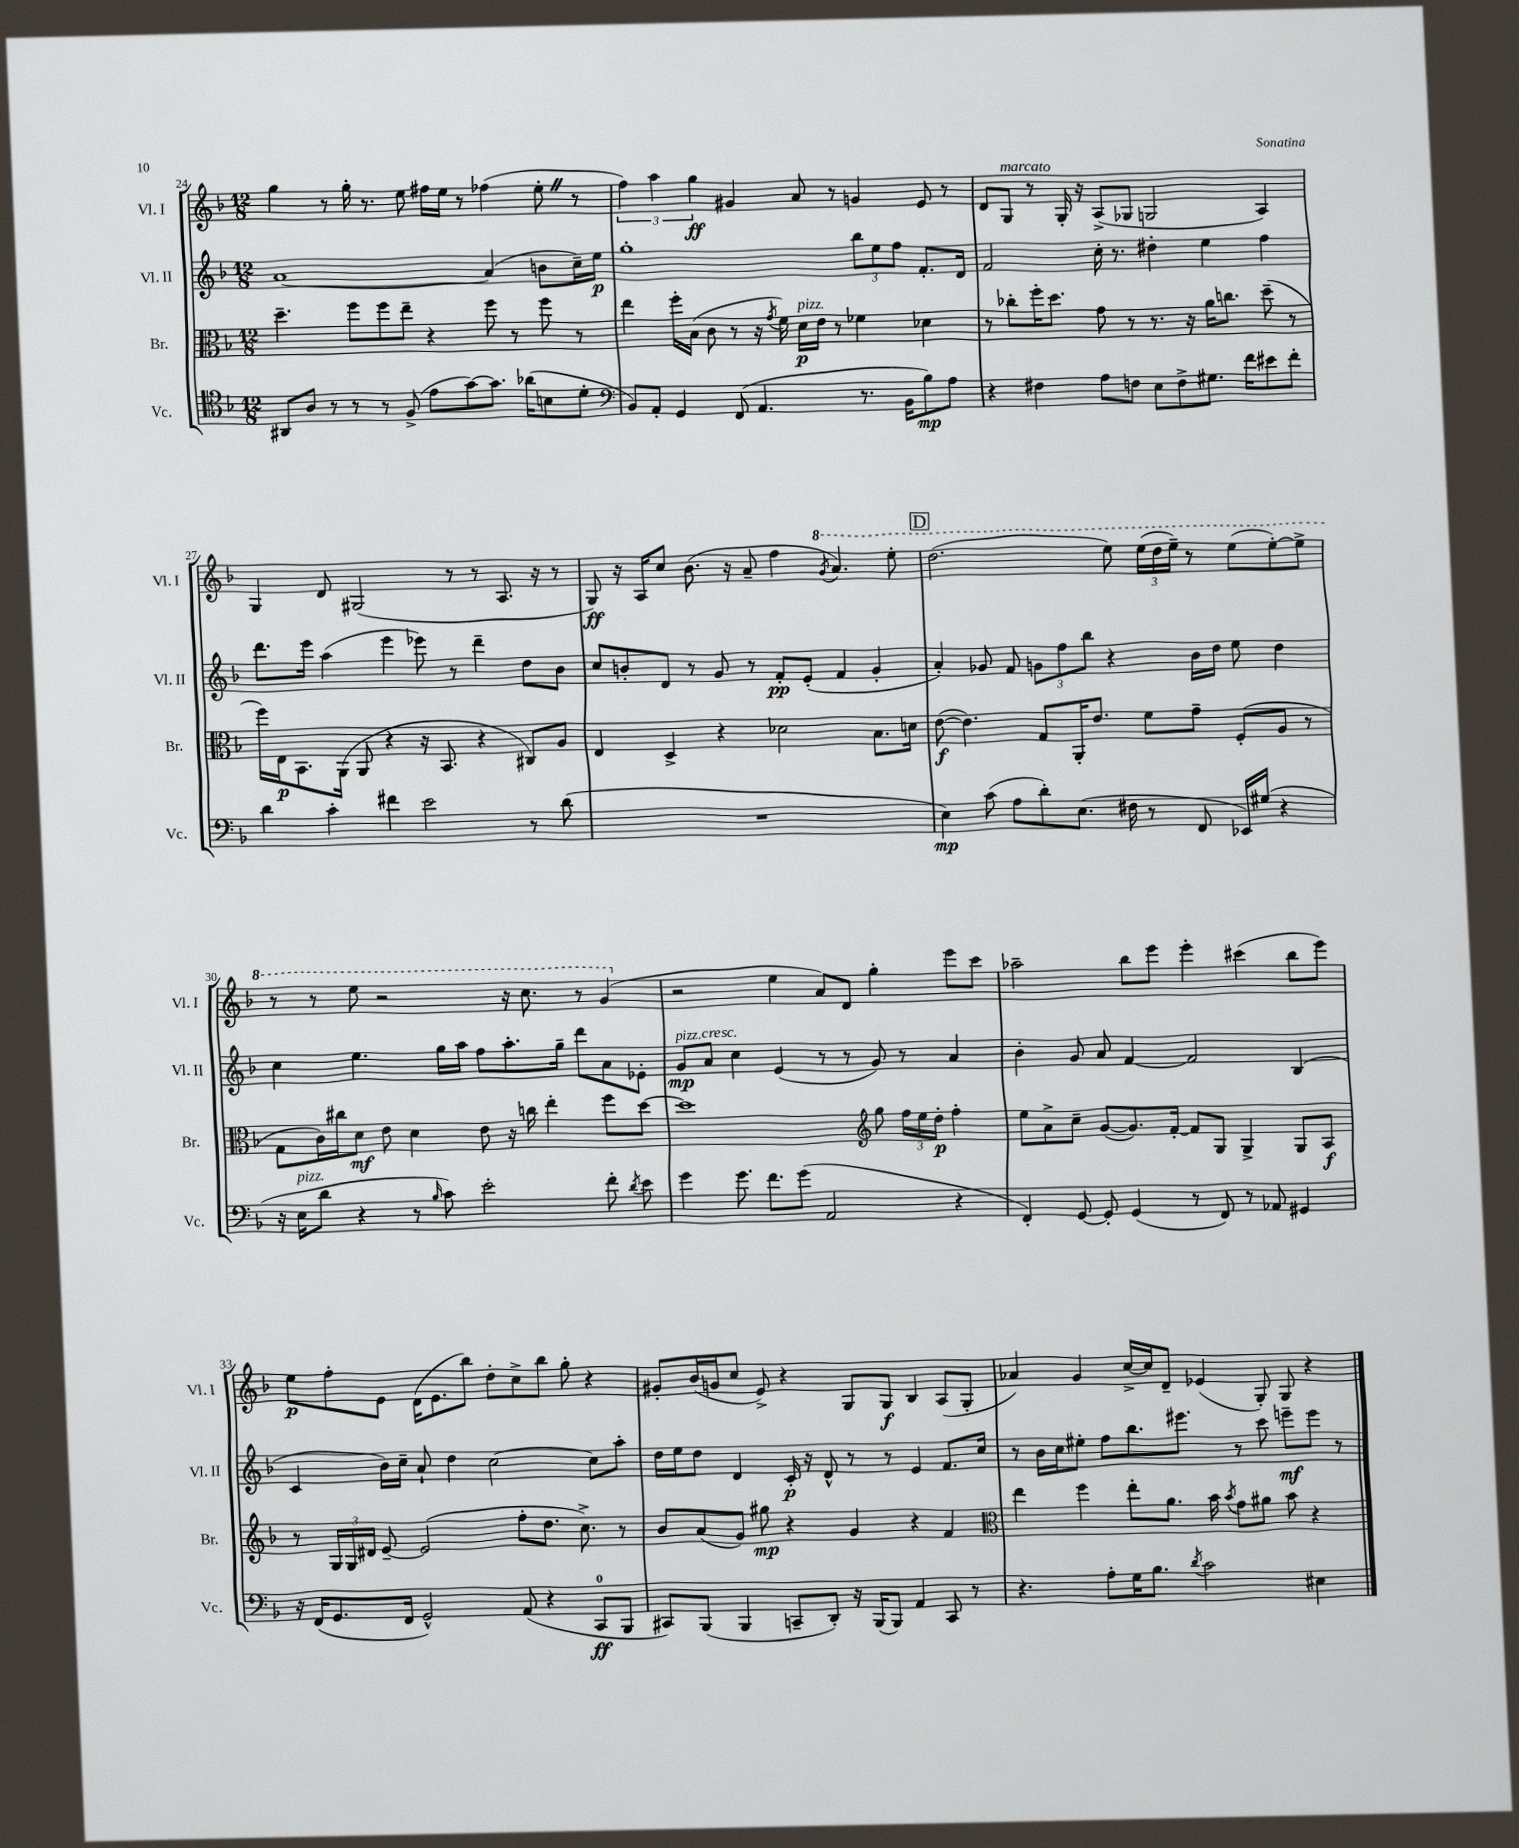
<<
\new StaffGroup <<
\new Staff = "s0" \with { instrumentName = "Vl. I" shortInstrumentName = "Vl. I" } {
    \clef treble \key f \major \numericTimeSignature \time 12/8
    \autoBeamOff g''4 r8 g''16-. r8. e''8 fis''16[ e''16] r8 fes''4( e''8-. \once \override BreathingSign.text = \markup { \musicglyph "scripts.caesura.straight" } \breathe r8 |
    \tuplet 3/2 { f''4) a''4 g''4\ff } gis'4 a'8 r8 g'4 e'8 r8 |
    d'8[ g8]^\markup { \italic "marcato" } r8 g16-. r16 a8[->( ges8] g2 a4) |
    g4 d'8 gis2( r8 r8 a8. r16 r8 |
    g8\ff) r16 a16[ c''8] bes'8.( r16 a'8-- f''4 \ottava #1 \acciaccatura { g''8 } a''4.) e'''8-. |
    \mark \markup { \box "D" } d'''2.( e'''8) \tuplet 3/2 { e'''16[( d'''16 e'''16]--) } r8 e'''8[( e'''8~-.) e'''8]-> |
    r8 r8 e'''8 r2 r16 c'''8. r8 g''4( \ottava #0 |
    r2 e''4 a'8[) d'8] g''4-. e'''8[ c'''8] |
    aes''2-- bes''8[ e'''8] e'''4-. cis'''4( bes''8[ e'''8]) |
    e''8[\p f''8-. e'8] d'16[( e'8. bes''8]) d''8[-. c''8-> bes''8] g''8-. r4 |
    gis'8[-. bes'16( g'16 c''8] e'8->) r4 g8[ g8]\f bes4 a8[( g8]-. |
    aes'4) g'4 c''16[~-> c''16 d'8]-- ees'4( g8-.) g8 r4 \bar "|." |
}
\new Staff = "s1" \with { instrumentName = "Vl. II" shortInstrumentName = "Vl. II" } {
    \clef treble \key f \major \numericTimeSignature \time 12/8
    \autoBeamOff a'1~ a'4( b'8[ c''16--) e''16]\p |
    g''1-. \tuplet 3/2 { bes''8[ e''8 f''8] } f'8.[-. d'16] |
    f'2 c''16-. r8. dis''4-. e''4 f''4 |
    d'''8.[ e'''16] a''4( e'''4 ees'''8) r8 d'''4-- d''8[ bes'8] |
    c''8[ b'8-. d'8] r8 g'8 r8 f'8[-.\pp e'8]-.( f'4 g'4-. |
    \mark \markup { \box "D" } a'4-.) ges'8 f'8 \tuplet 3/2 { g'8[ f''8 bes''8] } r4 bes'16[ d''16] e''8 d''4 |
    c''4 e''4. g''16[ a''16] f''8[ a''8.-. g''16]-- d'''8[ a'8 ees'8]-. |
    g'8[\mp^\markup { \italic "pizz." } a'8]^\markup { \italic "cresc." } c''4 e'4( r8 r8 g'8) r8 a'4 |
    bes'4-. g'8 a'8 f'4~ f'2 bes4( |
    c'4 bes'16[) c''16]-- a'8-! d''4 c''2~ c''8[ a''8]-. |
    d''16[ e''16 d''8] d'4 c'16-.\p r16 d'8-^ r8 r8 e'4 f'8.[ c''16] |
    r8 bes'16[ c''16 eis''8]-. f''8[ bes''8. eis'''8.] r8 c'''8 e'''8[--\mf e'''8] r8 \bar "|." |
}
\new Staff = "s2" \with { instrumentName = "Br." shortInstrumentName = "Br." } {
    \clef alto \key f \major \numericTimeSignature \time 12/8
    \autoBeamOff d''4.-- f''8[ f''8 e''8]-- r4 f''8 r8 f''8 r8 |
    e''4 f''16[-. bes16]( c'8 r8 r16 \acciaccatura { g'8 } f'16) d'16[\p^\markup { \italic "pizz." } e'16] r8 fes'4 des'4 |
    r8 ces''8[-. f''16-. d''8.] g'8 r8 r8. r16 a'16[ c''8.] d''8--( r8 |
    f''16[) e16\p bes,8. a,16]( a,8 r4 r16 bes,8. r4 cis8[) a8] |
    e4 d4-> r4 des'2 bes8.[ d'16] |
    \mark \markup { \box "D" } e'8~\f( e'4.) g8[ a,16-. e'8.] f'8[ g'8]-- f8[-.( a8] r8 |
    g8[ c'16) cis''16 d'8]\mf e'8 d'4 e'8 r16 c''16 e''4-. f''8[ d''8]~ |
    d''1 \clef treble g''8 \tuplet 3/2 { f''16[ e''16 d''16]-.\p } f''4-. |
    e''8[ a'8-> c''8]-- g'8[~( g'8.) f'16]~-. f'8[ g8] g4-> g8[ a8]\f |
    r8 \tuplet 3/2 { g16[ g16 dis'16] } e'8~-- e'2( f''8[-. d''8.] c''8.->) r8 |
    bes'8[ a'8( g'8]) gis''8\mp r4 g'4 r4 f'4 |
    \clef alto e''4 f''4 e''8[-. a'8.] bes'16 \acciaccatura { bes'8 } g'8[ ais'8] bes'8 r4 \bar "|." |
}
\new Staff = "s3" \with { instrumentName = "Vc." shortInstrumentName = "Vc." } {
    \clef tenor \key f \major \numericTimeSignature \time 12/8
    \autoBeamOff ais,8[ a8] r8 r8 r8 f8->( e'8[ g'8~) g'8.] aes'16[( b8 d'8]-. |
    \clef bass bes,8[) a,8]-. g,4 f,8( a,4. r8. bes,16[ bes8\mp) a8] |
    r4 fis4 a8[ f8] e8[ f8-> gis8.] f'16[ eis'8 f'8]-. |
    d'4 c'4-. fis'4 e'2 r8 d'8( |
    R1. |
    \mark \markup { \box "D" } e4\mp) c'8( a8[ d'8-.) e8.]( fis16 r8 f,8 ees,16[) gis16]( r4 |
    r16 e16[^\markup { \italic "pizz." } d'8] r4 r8 \grace { bes16 } c'8) e'2-. f'8-. \acciaccatura { d'8 } e'8 |
    g'4 g'8. f'8.[ g'8]( a,2 r4 |
    f,4-.) g,8~ g,8-. g,4( r8 f,8) r8 aes,8 gis,4 |
    r16 f,16[( g,8. f,16] g,2-^) a,8( r4 c,8[-0\ff bes,,8] |
    cis,8[) bes,,8]( bes,,4 c,8[-- d,8]-.) r16 bes,,16[( bes,,8]) a,4 c,8 r8 |
    r4. a8[-. g16 bes8.] \acciaccatura { d'8 } c'2 eis4 \bar "|." |
}
>>
>>
\layout { \context { \Score currentBarNumber = #24 } }
